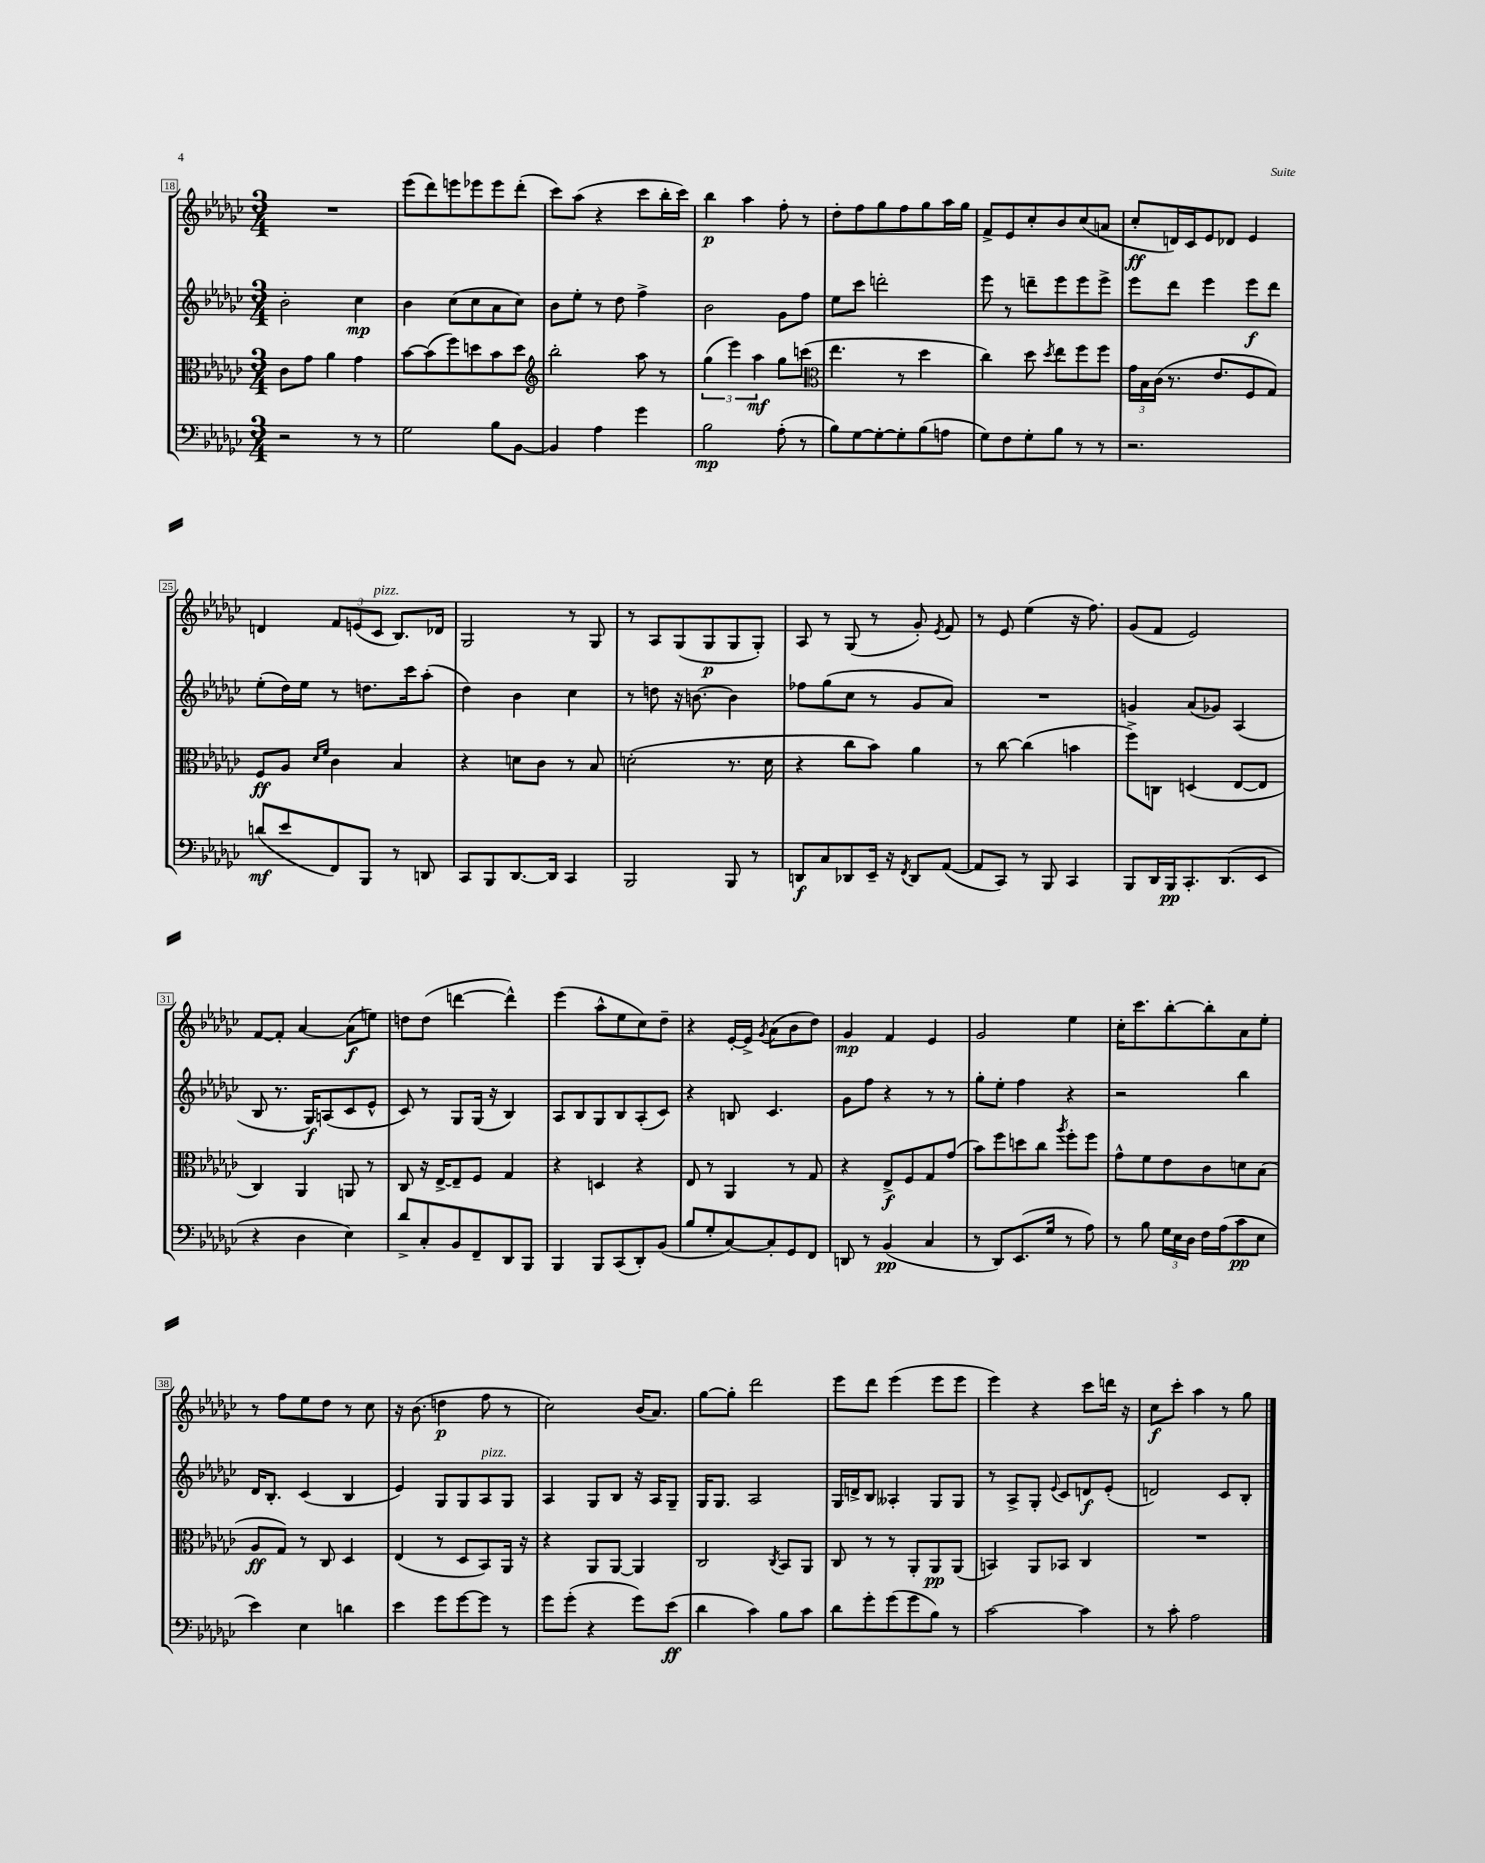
<<
\new StaffGroup <<
\new Staff = "s0" {
    \clef treble \key ges \major \numericTimeSignature \time 3/4
    \autoBeamOff R2. |
    ees'''8[( des'''8) e'''8 ees'''8 ees'''8 des'''8]-.( |
    ces'''8[) aes''8]( r4 ces'''8[ bes''16-. ces'''16]) |
    bes''4\p aes''4 f''8-. r8 |
    des''8[-. f''8 ges''8 f''8 ges''8 aes''16 ges''16] |
    f'8[-> ees'8 ces''8-. bes'8 ces''8( a'8] |
    ces''8[-.\ff d'16) ces'16 ees'8 des'8] ees'4 |
    d'4 \tuplet 3/2 { f'8[ e'8( ces'8]^\markup { \italic "pizz." } } bes8.[) des'16] |
    ges2 r8 ges8 |
    r8 aes8[ ges8( ges8\p ges8 ges8]-.) |
    aes8 r8 ges8( r8 ges'8-.) \acciaccatura { ees'8 } f'8 |
    r8 ees'8 ees''4( r16 f''8.) |
    ges'8[( f'8] ees'2) |
    f'8[~ f'8]-. aes'4~ aes'8[\f( e''8]) |
    d''8[ d''8]( d'''4~ d'''4-^) |
    ees'''4( aes''8[-^ ees''8 ces''8) des''8]-- |
    r4 ees'16[~-. ees'16]-> \acciaccatura { ges'8 } aes'8[( bes'8 des''8]) |
    ges'4\mp f'4 ees'4 |
    ges'2 ees''4 |
    ces''16[-. ces'''8. bes''8~-. bes''8-. aes'8 ees''8]-. |
    r8 f''8[ ees''8 des''8] r8 ces''8 |
    r16 bes'8.( d''4\p f''8 r8 |
    ces''2) bes'16[( aes'8.]) |
    ges''8[~ ges''8]-. des'''2 |
    ees'''8[ des'''8] ees'''4( ees'''8[ ees'''8] |
    ees'''4) r4 ces'''8[ d'''16] r16 |
    ces''8[\f ces'''8]-. aes''4 r8 ges''8 \bar "|." |
}
\new Staff = "s1" {
    \clef treble \key ges \major \numericTimeSignature \time 3/4
    \autoBeamOff bes'2-. ces''4\mp |
    bes'4 ces''8[( ces''8 aes'8 ces''8]) |
    bes'8[ ees''8]-. r8 des''8 f''4-> |
    bes'2 ges'8[ f''8] |
    ees''8[ ces'''8] d'''2-. |
    ees'''8 r8 d'''8[-- ees'''8 ees'''8 ees'''8]-> |
    ees'''8[ des'''8] ees'''4 ees'''8[\f des'''8] |
    ees''8[-.( des''16) ees''16] r8 d''8.[ ces'''16 aes''8]-.( |
    des''4) bes'4 ces''4 |
    r8 d''8 r16 b'8.~ b'4 |
    fes''8[ ges''8( ces''8] r8 ges'8[ aes'8]) |
    R2. |
    g'4 aes'8[( ges'8]) aes4( |
    bes8 r8. ges16[\f) a8( ces'8 ees'8]-^ |
    ces'8) r8 ges8[ ges16]( r16 bes4) |
    aes8[ bes8 ges8 bes8 aes8-.( ces'8]) |
    r4 b8 ces'4. |
    ges'8[ f''8] r4 r8 r8 |
    ges''8[-. ees''8]-. f''4 r4 |
    r2 bes''4 |
    des'16[ bes8.]-. ces'4( bes4 |
    ees'4) ges8[ ges8 aes8^\markup { \italic "pizz." } ges8] |
    aes4 ges8[ bes8] r16 aes16[ ges8]-- |
    ges16[ ges8.] aes2 |
    ges16[ d'16-> bes8] aeses4-. ges8[ ges8] |
    r8 aes8[-> ges8]-. \appoggiatura { ees'8 } ces'8[ d'8\f ees'8]-.( |
    d'2) ces'8[ bes8]-. \bar "|." |
}
\new Staff = "s2" {
    \clef alto \key ges \major \numericTimeSignature \time 3/4
    \autoBeamOff ces'8[ ges'8] aes'4 ges'4 |
    bes'8[~ bes'8( f''8) d''8 bes'8 d''8] |
    \clef treble bes''2-. aes''8 r8 |
    \tuplet 3/2 { ges''4( ees'''4) aes''4\mf } ges''8[ c'''8]( |
    \clef alto ees''4. r8 des''4 |
    ces''4) des''8 \acciaccatura { des''8 } ees''8[ f''8 f''8] |
    \tuplet 3/2 { ges'16[ bes16 ces'16]( } r8. ees'8.[ f8 ges8]) |
    f8[\ff aes8] \grace { des'16[ f'16] } ces'4 bes4 |
    r4 d'8[ ces'8] r8 bes8 |
    d'2-.( r8. d'16 |
    r4 ces''8[ bes'8]) aes'4 |
    r8 ces''8~ ces''4( b'4 |
    f''8[->) c8] d4( ees8[~ ees8] |
    ces4) aes,4 a,8 r8 |
    ces8 r16 ees16[~-> ees8-- f8] ges4 |
    r4 d4 r4 |
    ees8 r8 aes,4 r8 ges8 |
    r4 ees8[->\f f8 ges8 ges'8]( |
    bes'8[) f''8 d''8 ces''8] \acciaccatura { aes''8 } f''8[-. f''8] |
    ges'8[-^ f'8 ees'8 ces'8 d'8 bes8]( |
    aes8[\ff ges8]) r8 ces8 des4 |
    ees4( r8 des8[ bes,8) aes,16] r16 |
    r4 aes,8[ aes,8]~ aes,4 |
    ces2 \acciaccatura { ces8 } bes,8[ aes,8] |
    ces8 r8 r8 aes,8[-. aes,8\pp aes,8]( |
    b,4) aes,8[ bes,8] ces4 |
    R2. \bar "|." |
}
\new Staff = "s3" {
    \clef bass \key ges \major \numericTimeSignature \time 3/4
    \autoBeamOff r2 r8 r8 |
    ges2 bes8[ bes,8]~ |
    bes,4 aes4 ges'4 |
    bes2\mp aes8-.( r8 |
    bes8[) ges8~ ges8~-. ges8-. bes8( a8] |
    ges8[) f8 ges8-. bes8] r8 r8 |
    r2. |
    d'8[\mf( ees'8 f,8) bes,,8] r8 d,8 |
    ces,8[ bes,,8 des,8.~ des,16] ces,4 |
    bes,,2 bes,,8 r8 |
    d,8[\f ces8 des,8 ees,16]-- r16 \acciaccatura { f,8 } des,8[ aes,8]~( |
    aes,8[ ces,8]) r8 bes,,8 ces,4 |
    bes,,8[ des,16 bes,,16\pp ces,8.-. des,8.( ees,8] |
    r4 des4 ees4) |
    des'8[-> ces8-. bes,8 f,8-- des,8 bes,,8] |
    bes,,4 bes,,8[ ces,8( des,8-.) bes,8]( |
    bes8[ ges8-. ces8~) ces8-. ges,8 f,8] |
    d,8 r8 bes,4\pp( ces4 |
    r8 des,8[) ees,8.( ges16] r8 aes8) |
    r8 bes8 \tuplet 3/2 { ges16[ ees16 des16] } f16[ aes16( ces'8\pp ees8] |
    ees'4) ees4 d'4 |
    ees'4 ges'8[ ges'8~ ges'8] r8 |
    ges'8[ ges'8]-.( r4 ges'8[) ees'8]\ff( |
    des'4 ces'4) bes8[ ces'8] |
    des'8[ ges'8-. ges'8( ges'8 bes8]) r8 |
    ces'2~ ces'4 |
    r8 ces'8-. aes2 \bar "|." |
}
>>
>>
\layout { \context { \Score currentBarNumber = #18 \override BarNumber.stencil = #(make-stencil-boxer 0.1 0.3 ly:text-interface::print) } }
